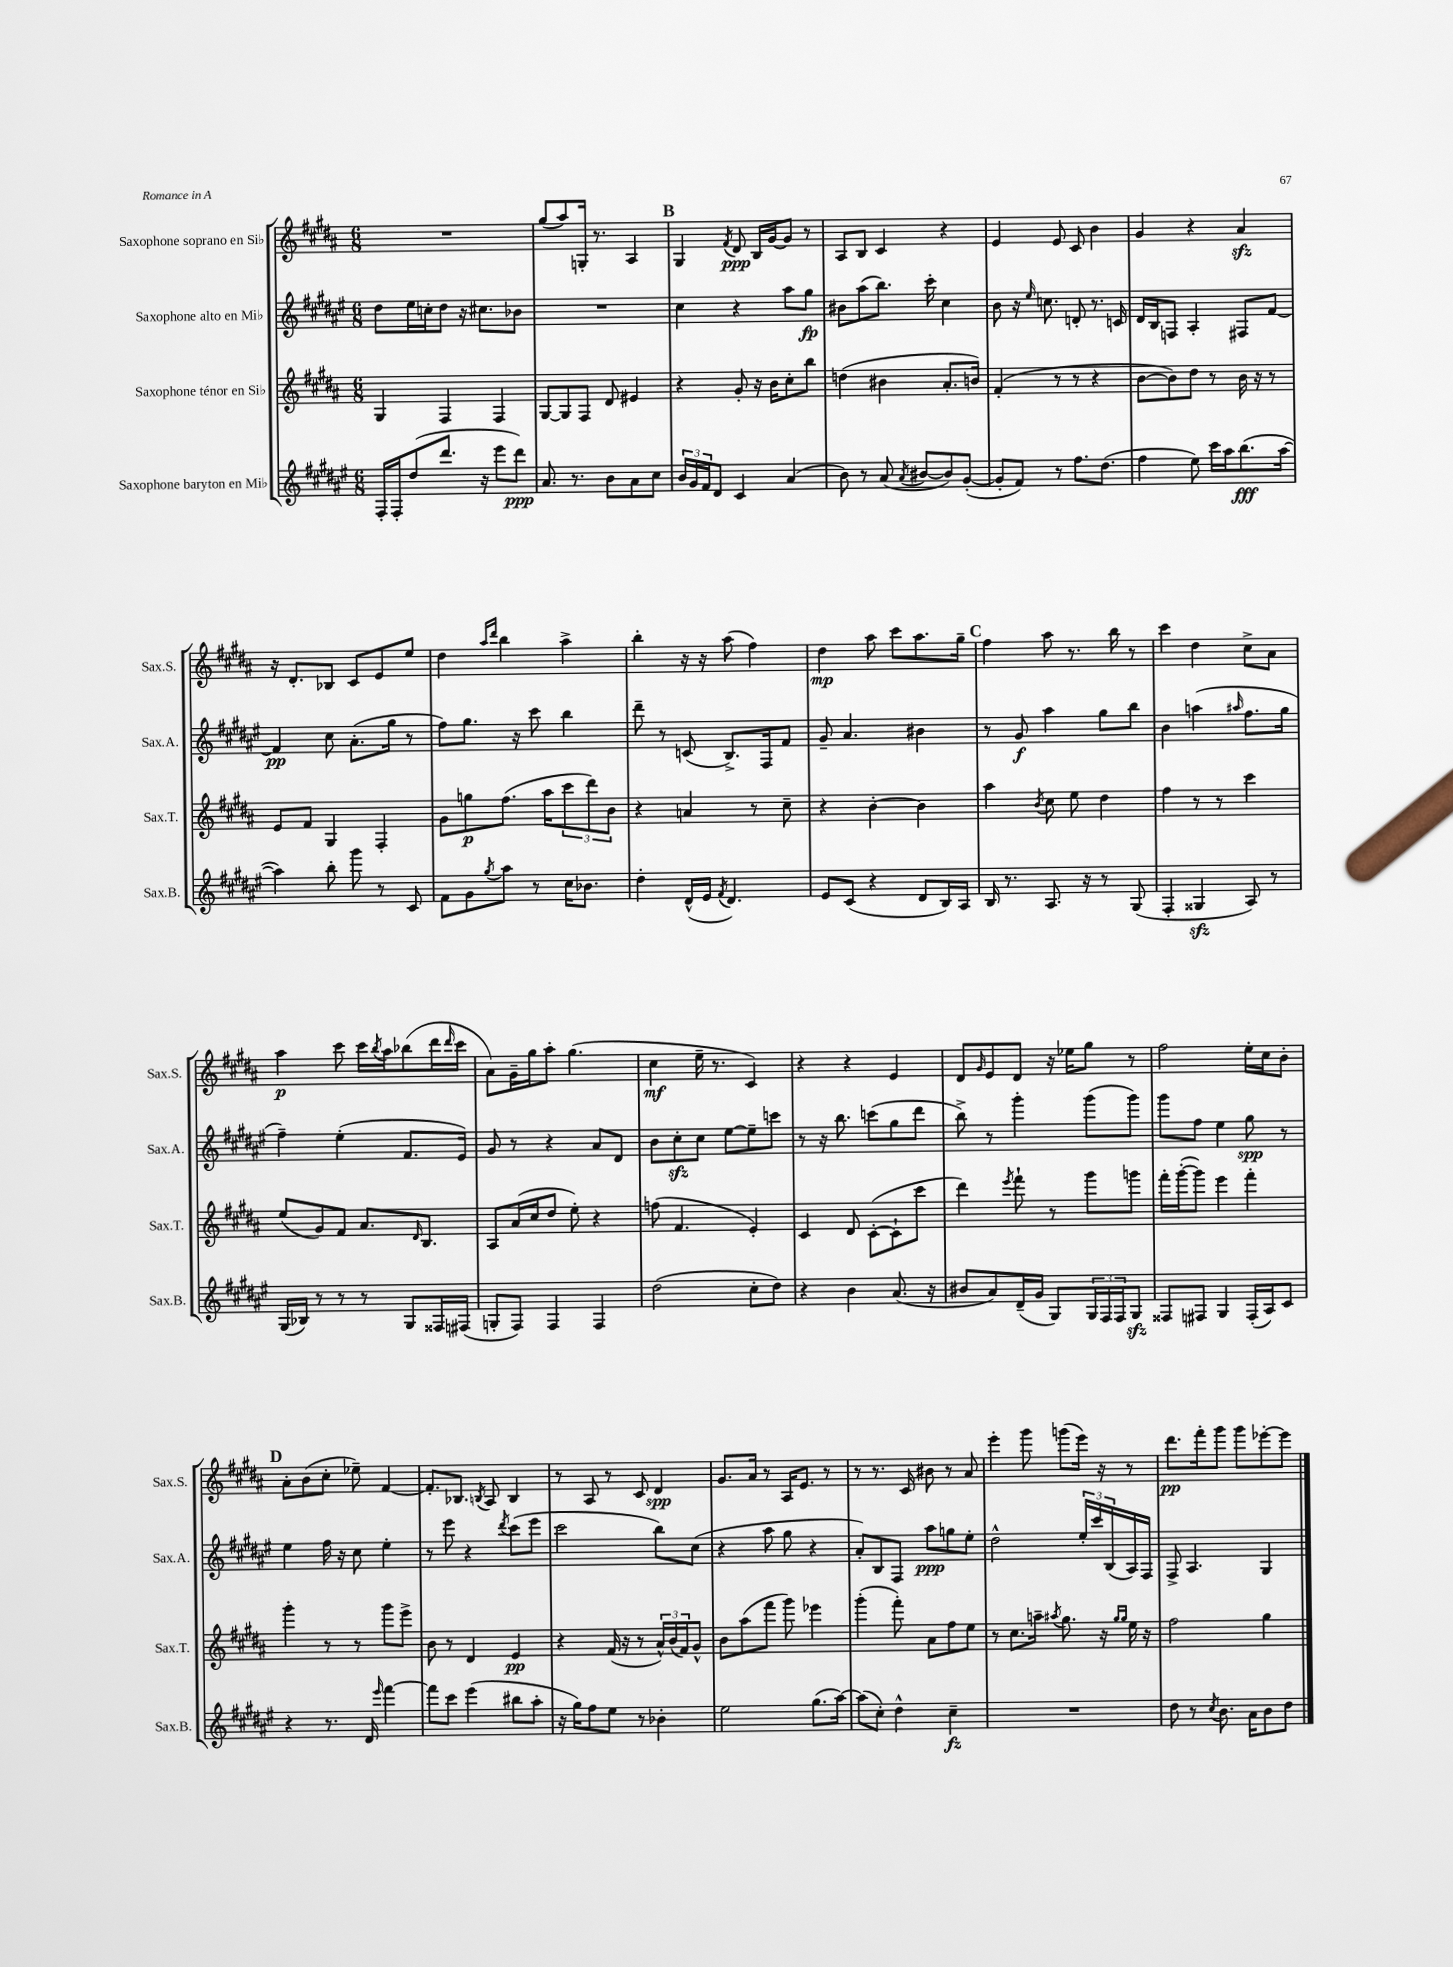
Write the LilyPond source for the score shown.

<<
\new StaffGroup <<
\new Staff = "s0" \with { instrumentName = "Saxophone soprano en Sib" shortInstrumentName = "Sax.S." } {
    \clef treble \key b \major \numericTimeSignature \time 6/8
    R2. |
    gis''8( ais''8) g16-. r8. ais4 |
    \mark \markup { \bold "B" } gis4 \acciaccatura { fis'8 } dis'8\ppp b16 gis'16~ gis'8 r8 |
    ais8 b8 cis'4 r4 |
    e'4 e'8 cis'8 b'4 |
    gis'4 r4 ais'4\sfz |
    r16 dis'8.-. bes8 cis'8 e'8 e''8 |
    dis''4 \grace { ais''16 dis'''16 } b''4 ais''4-> |
    b''4-. r16 r16 ais''8( fis''4) |
    dis''4\mp ais''8 cis'''8 ais''8. gis''16-- |
    \mark \markup { \bold "C" } fis''4 ais''8 r8. b''16 r8 |
    cis'''4 dis''4 cis''8-> ais'8 |
    ais''4\p cis'''8 cis'''16 \acciaccatura { b''8 } ais''16 bes''8( dis'''16 \grace { dis'''16 } cis'''16 |
    ais'8) gis'16-- gis''16 ais''8-. gis''4.( |
    cis''4\mf e''16-- r8. cis'4) |
    r4 r4 e'4 |
    dis'8 \grace { gis'16 } e'8 dis'8 r16 ees''16 gis''8 r8 |
    fis''2 e''16-. cis''16 b'8-. |
    \mark \markup { \bold "D" } ais'8-. b'8( cis''8-. ees''8--) fis'4~ |
    fis'8.-. bes8. \acciaccatura { b8 } ais8 b4 |
    r8 ais8 r8 cis'8 dis'4\spp |
    gis'8. ais'16 r8 ais16 e'8. r8 |
    r8 r8. cis'16 bis'8 r8 ais'8 |
    e'''4-. gis'''8 g'''8( e'''16) r16 r8 |
    dis'''8.\pp fis'''16-. gis'''8 gis'''8 ees'''8~-. ees'''8 \bar "|." |
}
\new Staff = "s1" \with { instrumentName = "Saxophone alto en Mib" shortInstrumentName = "Sax.A." } {
    \clef treble \key fis \major \numericTimeSignature \time 6/8
    dis''8 eis''16 c''16-. dis''8 r16 cis''8. bes'8 |
    R2. |
    \mark \markup { \bold "B" } cis''4 r4 ais''8 gis''8\fp |
    bis'8 ais''8( b''8.) cis'''16-. cis''4 |
    b'8 r16 \grace { eis''16 } c''8. d'8-. r8. c'16 |
    dis'16 b16 f8 ais4-. fis8 fis'8~ |
    fis'4\pp cis''8 ais'8.-.( gis''16 r8 |
    fis''8) gis''8. r16 cis'''8 b''4 |
    dis'''8-- r8 c'8( b8.->) fis16 fis'8 |
    gis'8-- ais'4. bis'4 |
    \mark \markup { \bold "C" } r8 gis'8\f ais''4 gis''8 b''8 |
    b'4 a''4( \grace { ais''16 } fis''8. gis''16 |
    fis''4--) eis''4-.( fis'8. eis'16) |
    gis'8 r8 r4 ais'8 dis'8 |
    b'8 cis''8-.\sfz cis''8 eis''8~ eis''8-- c'''8 |
    r8 r16 b''8. c'''8( gis''8 dis'''8 |
    b''8->) r8 gis'''4-. gis'''8( gis'''8) |
    gis'''8 fis''8 eis''4 gis''8\spp r8 |
    \mark \markup { \bold "D" } eis''4 fis''16 r16 cis''8 eis''4-. |
    r8 eis'''8 r4 \acciaccatura { dis'''8 } cis'''8( eis'''8 |
    cis'''2 b''8) cis''8( |
    r4 ais''8 gis''8 r4 |
    ais'8-.) b8 fis8 ais''8\ppp g''8 eis''8-. |
    dis''2-^ \tuplet 3/2 { eis''16-. cis'''16 b16( } ais16) fis16 |
    fis8-> ais4. gis4 \bar "|." |
}
\new Staff = "s2" \with { instrumentName = "Saxophone ténor en Sib" shortInstrumentName = "Sax.T." } {
    \clef treble \key b \major \numericTimeSignature \time 6/8
    gis4 fis4 fis4 |
    gis8~ gis8 fis8 dis'8 eis'4 |
    \mark \markup { \bold "B" } r4 gis'8-. r16 b'16 cis''8-. b''8 |
    d''4( bis'4 ais'8.-. b'16) |
    fis'4-.( r8 r8 r4 |
    b'8~ b'8) dis''8 r8 b'16 r16 r8 |
    e'8 fis'8 gis4 fis4-. |
    gis'8 g''8\p fis''8.( ais''16 \tuplet 3/2 { cis'''8 dis'''8) b'8 } |
    r4 a'4 r8 cis''8-- |
    r4 b'4~-. b'4 |
    \mark \markup { \bold "C" } ais''4 \acciaccatura { b'8 } cis''8 e''8 dis''4 |
    fis''4 r8 r8 cis'''4 |
    e''8( gis'8) fis'8 ais'8. \grace { dis'16 } b8. |
    ais8 ais'16( cis''16 dis''8 e''8-.) r4 |
    f''8( fis'4. e'4-.) |
    cis'4 dis'8 cis'8~-.( cis'8-! cis'''8 |
    dis'''4) \acciaccatura { e'''8 } fis'''8-! r8 gis'''8 g'''8 |
    fis'''16-. gis'''16~-.( gis'''8) e'''4 fis'''4-. |
    \mark \markup { \bold "D" } gis'''4-. r8 r8 gis'''8 e'''8-> |
    b'8 r8 dis'4 e'4\pp |
    r4 fis'16( r16 r8 \tuplet 3/2 { ais'16-^) b'16( fis'16) } gis'8-^ |
    b'8 ais''8( fis'''8 gis'''8) ees'''4 |
    gis'''4-.( fis'''8-.) ais'8 fis''8 e''8 |
    r8 cis''8. a''16-- \acciaccatura { ais''8 } gis''8. r16 \grace { gis''16 gis''16 } e''16 r16 |
    fis''2 gis''4 \bar "|." |
}
\new Staff = "s3" \with { instrumentName = "Saxophone baryton en Mib" shortInstrumentName = "Sax.B." } {
    \clef treble \key fis \major \numericTimeSignature \time 6/8
    fis16-. fis16-. dis''8( dis'''8. r16 eis'''8 dis'''8\ppp) |
    ais'8. r8. b'8 ais'8 cis''8 |
    \mark \markup { \bold "B" } \tuplet 3/2 { b'16 gis'16 fis'16 } dis'8 cis'4 ais'4( |
    b'8) r8 ais'8( \acciaccatura { ais'8 } bis'8~ bis'8) gis'8~-.( |
    gis'8-. fis'8) r8 fis''8. dis''8.( |
    fis''4 eis''8) cis'''16 ais''16 b''8.\fff( ais''16~ |
    ais''4) b''8-. gis'''8 r8 cis'8 |
    fis'8 gis'8 \acciaccatura { gis''8 } ais''8 r8 cis''16 bes'8. |
    dis''4-. dis'16-^( eis'16 \acciaccatura { fis'8 } dis'4.) |
    eis'8 cis'8( r4 dis'8 b16) ais16 |
    \mark \markup { \bold "C" } b16 r8. ais8. r16 r8 gis8( |
    fis4-. gisis4\sfz ais8) r8 |
    gis16( bes16) r8 r8 r8 gis8 fisis16 fis16( |
    g8-. fis8) fis4 fis4 |
    dis''2( cis''8-. dis''8) |
    r4 b'4 ais'8.( r16 |
    bis'8 ais'8) dis'16--( gis'16 gis8) \tuplet 3/2 { gis16 fis16 fis16 } gis8\sfz |
    fisis8 fis8 gis4 fis16-.( ais16) cis'8 |
    \mark \markup { \bold "D" } r4 r8. dis'16 \grace { eis'''16 } fis'''4~ |
    fis'''8 cis'''8 eis'''4( bis''8 ais''8-. |
    r16 gis''16) fis''8 eis''8 r8 bes'4-. |
    eis''2 gis''8.( ais''16~) |
    ais''8( cis''8-.) dis''4-^ cis''4--\fz |
    R2. |
    dis''8 r8 \acciaccatura { cis''8 } b'8. ais'16 b'8 dis''8 \bar "|." |
}
>>
>>
\layout { \context { \Score \remove "Bar_number_engraver" } }
